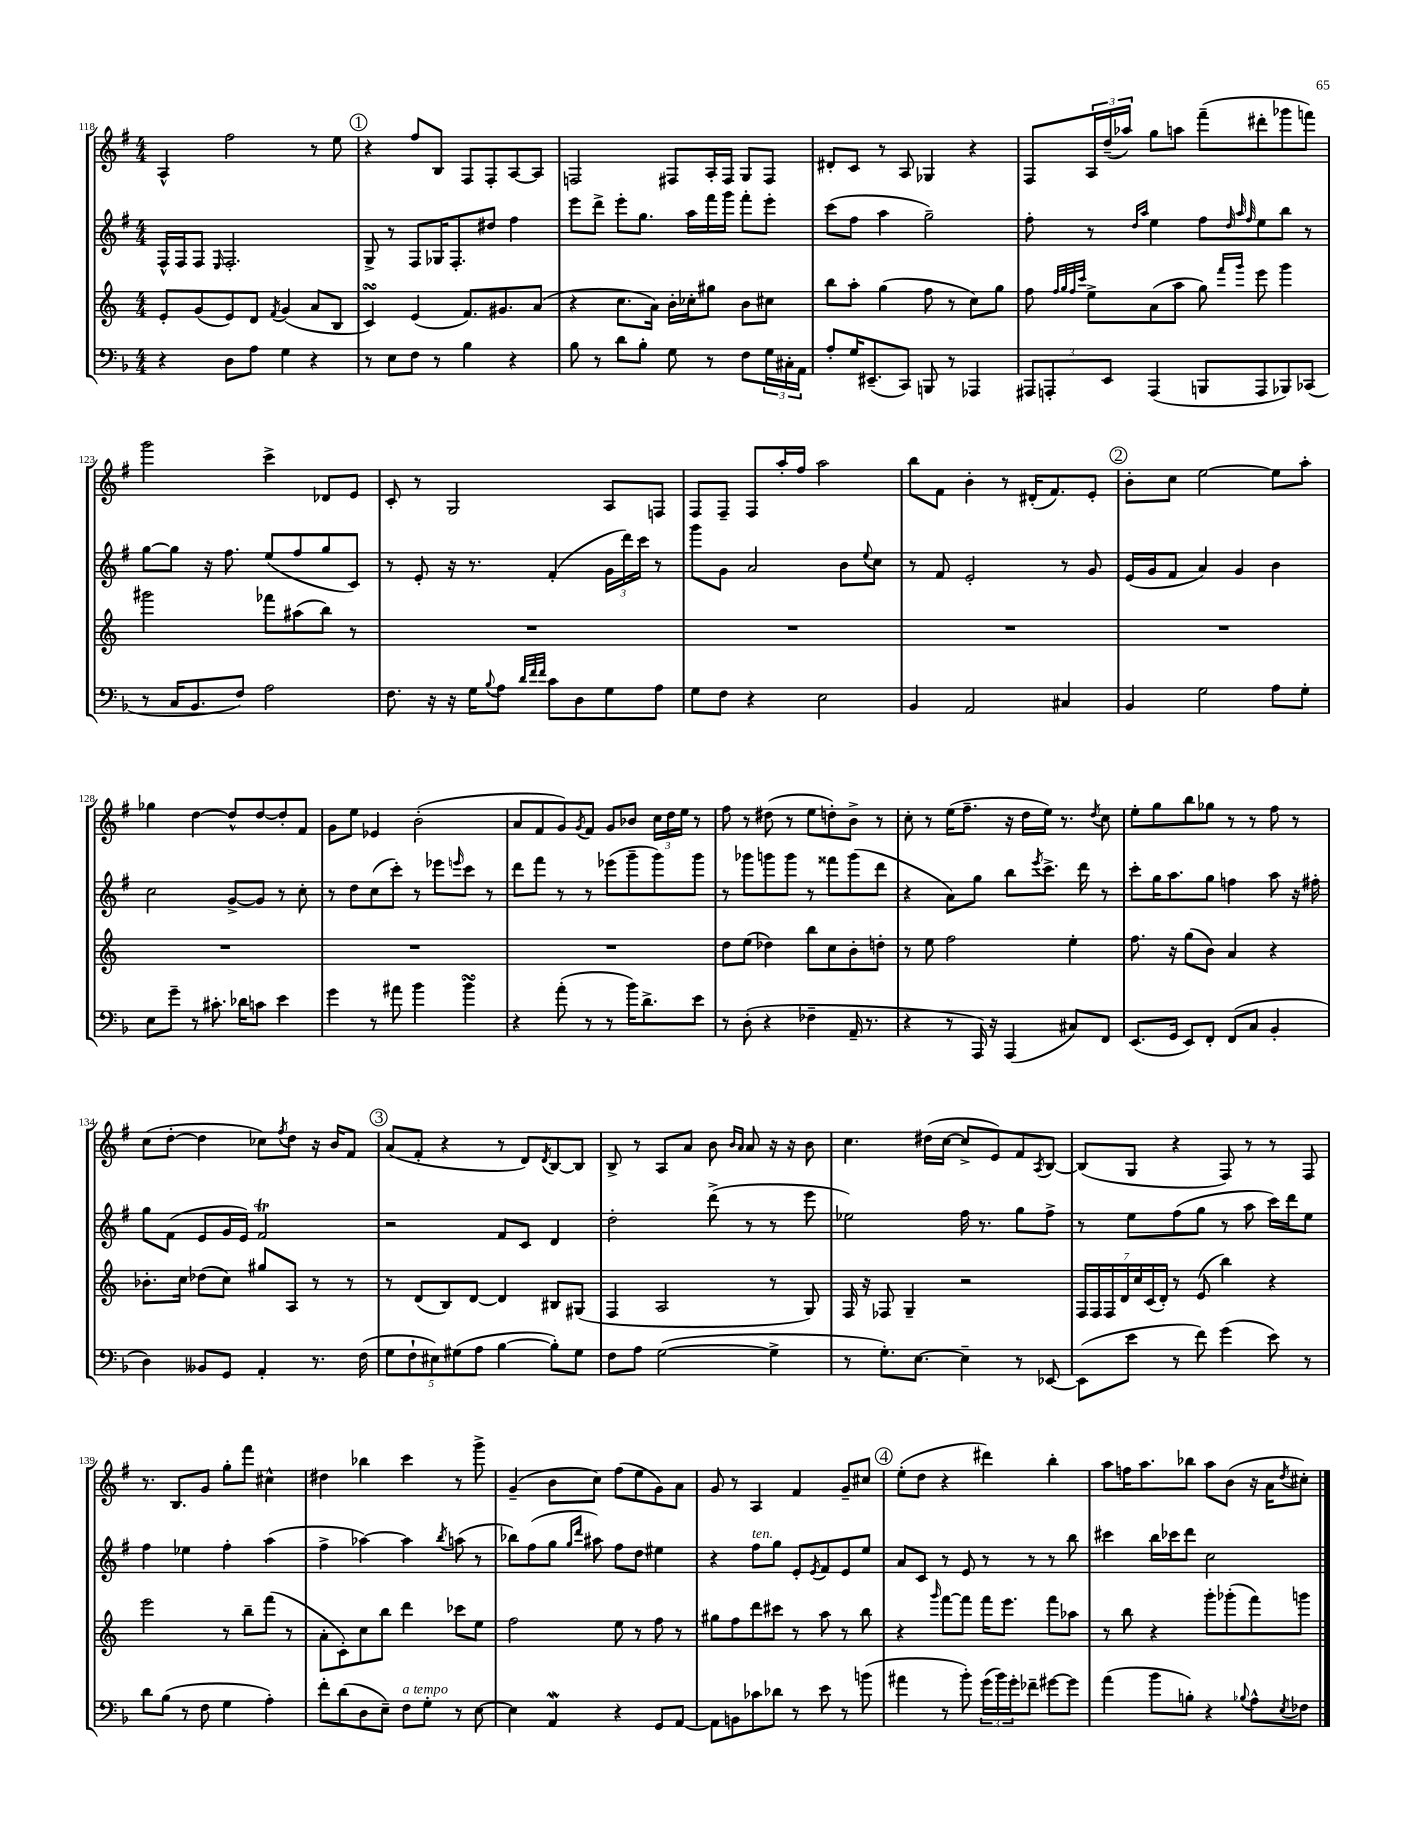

**kern	**kern	**kern	**kern
*staff4	*staff3	*staff2	*staff1
*clefF4	*clefG2	*clefG2	*clefG2
*k[b-]	*k[]	*k[f#]	*k[f#]
*M4/4	*M4/4	*M4/4	*M4/4
4r	8e'	16F#^^	4A^^
.	.	16F#	.
.	(8g	8F#	.
.	.	16qqE	.
8D	8e)	2.F#'	2ff#
8A	8d	.	.
.	8qf	.	.
4G	(4g	.	.
4r	8a	.	8r
.	8B	.	8ee
=	=	=	=
8r	4c)	8G^	4r
8E	.	8r	.
8F	(4e	8F#	8ff#
8r	.	16G-	8B
.	.	8.F#'	.
4B-	8.f)	.	8F#
.	.	8dd#	8F#'
.	8.g#	.	.
4r	.	4ff#	[8A
.	(8a	.	8A]
=	=	=	=
8B-	4r	8eee	2F
8r	.	8ddd^	.
8d	8.cc	8eee'	.
8B-'	.	8.gg	.
.	16a)	.	.
8G	16b'	.	8F#
.	16cc-'	16aa	.
8r	8gg#	16fff#	16A'
.	.	16ggg	16F#
8F	8b	8fff#'	8G
24G	8cc#	8eee'	8F#
24C#'	.	.	.
24AA	.	.	.
=	=	=	=
8A'	8bb	(8ccc	8d#'
16G	8aa'	8ff#	8c
(8.EE#~	.	.	.
.	(4gg	4aa	8r
8CC)	.	.	8A
8BBB	8ff	2gg~)	4G-
8r	8r	.	.
4AAA-	8cc)	.	4r
.	8gg	.	.
=	=	=	=
12AAA#	8ff	8ff#'	8F#
12AAA'	.	.	.
.	32qqff	.	.
.	32qqgg	.	.
.	32qqff	.	.
.	32qqccc	.	.
.	8ee^	8r	24A
12EE	.	.	(24dd~
.	.	.	24aa-)
.	.	16qqdd	.
.	.	16qqaa	.
(4AAA	(8a	4ee	8gg
.	8aa	.	8aa
8BBB	8gg)	8ff#	(8fff#~
.	.	32qqdd	.
.	16qqfff	32qqaa	.
.	16qqggg	32qqff#	.
8AAA	8eee	8ee	8ddd#'
8BBB-)	4ggg	8bb	8ggg-
(8CC-	.	8r	8fff)
=	=	=	=
8r	2ggg#	[8gg	2ggg
16C	.	8gg]	.
8.BB-	.	.	.
.	.	16r	.
.	.	8.ff#	.
8F)	.	.	.
2A	8fff-	(8ee	4ccc^
.	(8aa#	8ff#	.
.	8bb)	8gg	8d-
.	8r	8c)	8e
=	=	=	=
8.F	1r	8r	8c'
.	.	8e'	8r
16r	.	.	.
16r	.	16r	2G
16G	.	8.r	.
8qqB-	.	.	.
8A	.	.	.
32qqd	.	.	.
32qqf	.	.	.
32qqf	.	.	.
8c	.	(4f#'	.
8D	.	.	.
8G	.	24g	8A
.	.	24ddd)	.
.	.	24ccc	.
8A	.	8r	8F
=	=	=	=
8G	1r	8ggg	8F#
8F	.	8g	8F#~
4r	.	2a	8F#
.	.	.	16aa'
.	.	.	16ff#
2E	.	.	2aa
.	.	8b	.
.	.	8qqee	.
.	.	8cc	.
=	=	=	=
4BB-	1r	8r	8bb
.	.	8f#	8f#
2AA	.	2e'	4b'
.	.	.	8r
.	.	.	(16d#'
.	.	.	8.f#)
4C#	.	8r	.
.	.	8g	8e'
=	=	=	=
4BB-	1r	(16e	8b'
.	.	16g	.
.	.	8f#	8cc
2G	.	4a)	[2ee
.	.	4g	.
8A	.	4b	8ee]
8G'	.	.	8aa'
=	=	=	=
8E	1r	2cc	4gg-
8g~	.	.	.
8r	.	.	[4dd
8.c#'	.	.	.
.	.	[8g^	8dd^^]
16d-	.	.	.
8c	.	8g]	[8dd
4e	.	8r	8dd']
.	.	8cc'	8f#
=	=	=	=
4g	1r	8r	8g
.	.	8dd	8ee
8r	.	(8cc	4e-
8a#	.	8ccc')	.
4b-	.	8r	(2b'
.	.	8eee-	.
.	.	16qqeee	.
4b-	.	8ccc	.
.	.	8r	.
=	=	=	=
4r	1r	8ddd	8a
.	.	8fff#	8f#
(8a'	.	8r	8g)
.	.	.	8qg
8r	.	8r	8f#
8r	.	(8eee-	8g
16b-)	.	8ggg~	8b-
8.d^	.	.	.
.	.	8ggg)	24cc
.	.	.	24dd
.	.	.	24ee
8e	.	8ggg	8r
=	=	=	=
8r	8dd	8r	8ff#
(8D'	(8ee	8ggg-	8r
4r	4dd-)	8ggg	(8dd#
.	.	8ggg	8r
4F-~	8bb	8r	8ee
.	8cc	8fff##	8dd')
16AA~	8b'	(8ggg	8b^
8.r	.	.	.
.	8dd'	8ddd	8r
=	=	=	=
4r	8r	4r	8cc'
.	8ee	.	8r
8r	2ff	8a)	(16ee
.	.	.	8.ff#~
16AAA)	.	8gg	.
16r	.	.	.
(4AAA	.	8bb	16r
.	.	.	16dd
.	.	8qeee	.
.	.	8.ccc^	16ee)
.	.	.	8.r
8C#)	4ee'	.	.
.	.	16ddd	.
.	.	.	8qdd
8FF	.	8r	8cc
=	=	=	=
(8.EE	8.ff	8ccc'	8ee'
.	.	16gg	8gg
16GG	16r	8.aa	.
8EE)	(8gg	.	8bb
8FF'	8b)	8gg	8gg-
(8FF	4a	4ff	8r
8C	.	.	8r
4BB-'	4r	8aa	8ff#
.	.	16r	8r
.	.	16ff#'	.
=	=	=	=
4D)	8.b-'	8gg	(8cc
.	.	(8f#	[8dd'
.	16cc	.	.
8BB--	(8dd-	8e	4dd]
8GG	8cc)	16g	.
.	.	16e)	.
4AA'	8gg#	2f#	8cc-)
.	.	.	8qff#
.	8A	.	8dd
8.r	8r	.	16r
.	.	.	16b
.	8r	.	8f#
(16F	.	.	.
=	=	=	=
10G	8r	2r	(8a
10F`	.	.	.
.	(8d	.	8f#'
10E#)	.	.	.
.	8B)	.	4r
(10G#	.	.	.
.	[8d	.	.
10A	.	.	.
[4B-	4d]	8f#	8r
.	.	8c	8d)
.	.	.	8qd
8B-'])	8B#	4d	[8B
8G#	(8G#	.	8B]
=	=	=	=
8F	4F	2dd'	8B^
8A	.	.	8r
([2G	2A	.	8A
.	.	.	8a
.	.	(8ddd^	8b
.	.	.	16qqb
.	.	.	16qqa
.	.	8r	8a
4G^]	8r	8r	16r
.	.	.	16r
.	8G)	8eee	8b
=	=	=	=
8r	16F	2ee-)	4.cc
.	16r	.	.
8.G')	8F-	.	.
.	4G~	.	.
[8.E	.	.	.
.	.	.	(16dd#
.	.	.	[16cc
4E~]	2r	16ff#	8cc^]
.	.	8.r	.
.	.	.	8e)
8r	.	8gg	8f#
.	.	.	8qA
[8EE-	.	8ff#^	[8B
=	=	=	=
(8EE-]	28F	8r	(8B]
.	28F	.	.
.	28F	.	.
.	28d	.	.
8e	.	8ee	8G
.	28cc	.	.
.	(28c	.	.
.	28d')	.	.
8r	8r	(8ff#	4r
8f)	(8e	8gg	.
(4g	4bb)	8r	8F#)
.	.	8aa	8r
8e)	4r	16ccc)	8r
.	.	16ddd	.
8r	.	8ee	8F#
=	=	=	=
8d	2eee	4ff#	8.r
(8B-	.	.	.
.	.	.	8.B
8r	.	4ee-	.
8F	.	.	8g
4G	8r	4ff#'	8gg'
.	8bb~	.	8fff#
4A')	(8fff	(4aa	4cc#^^
.	8r	.	.
=	=	=	=
8f'	8a'	4ff#^	4dd#
(8d	8c')	.	.
8D	8cc	[4aa-)	4bb-
8E~)	8bb	.	.
8F	4ddd	4aa-]	4ccc
8G'	.	.	.
.	.	8qbb	.
8r	8ccc-	(8aa	8r
[8E	8ee	8r	8ggg^
=	=	=	=
4E]	2ff	8bb-)	(4g~
.	.	(8ff#	.
4AA	.	8gg	8b
.	.	16qqgg	.
.	.	16qqddd	.
.	.	8aa#)	8cc)
4r	8ee	8ff#	(8ff#
.	8r	8dd	8ee
8GG	8ff	4ee#	8g)
[8AA	8r	.	8a
=	=	=	=
8AA]	8gg#	4r	8g
8BB	8ff	.	8r
8c-	8ddd	8ff#	4A
8d-	8ccc#	8gg	.
8r	8r	8e'	4f#
.	.	8qe	.
8e	8aa	8f#	.
8r	8r	8e	8g~
(8b	8bb	8ee	8cc#
=	=	=	=
4a#	4r	8a	(8ee'
.	.	8c	8dd
.	16qqggg	.	.
8r	[8fff	8r	4r
8b-')	8fff]	8e	.
(24g	16fff	8r	4ddd#)
24b-)	.	.	.
.	8.eee	.	.
24g'	.	.	.
8f-~	.	8r	.
[8g#	8fff	8r	4bb'
8g#]	8aa-	8bb	.
=	=	=	=
(4a	8r	4ccc#	8aa
.	8bb	.	16ff
.	.	.	8.aa
8b-	4r	16bb	.
.	.	16ccc-	.
8B')	.	8ddd	8bb-
4r	8ggg'	2cc	8aa
.	(8ggg-'	.	(8b
8qqB-	.	.	.
8A^^	8fff)	.	16r
.	.	.	16a
8qE	.	.	8qdd
8F-	8ggg	.	8cc#')
==	==	==	==
*-	*-	*-	*-
